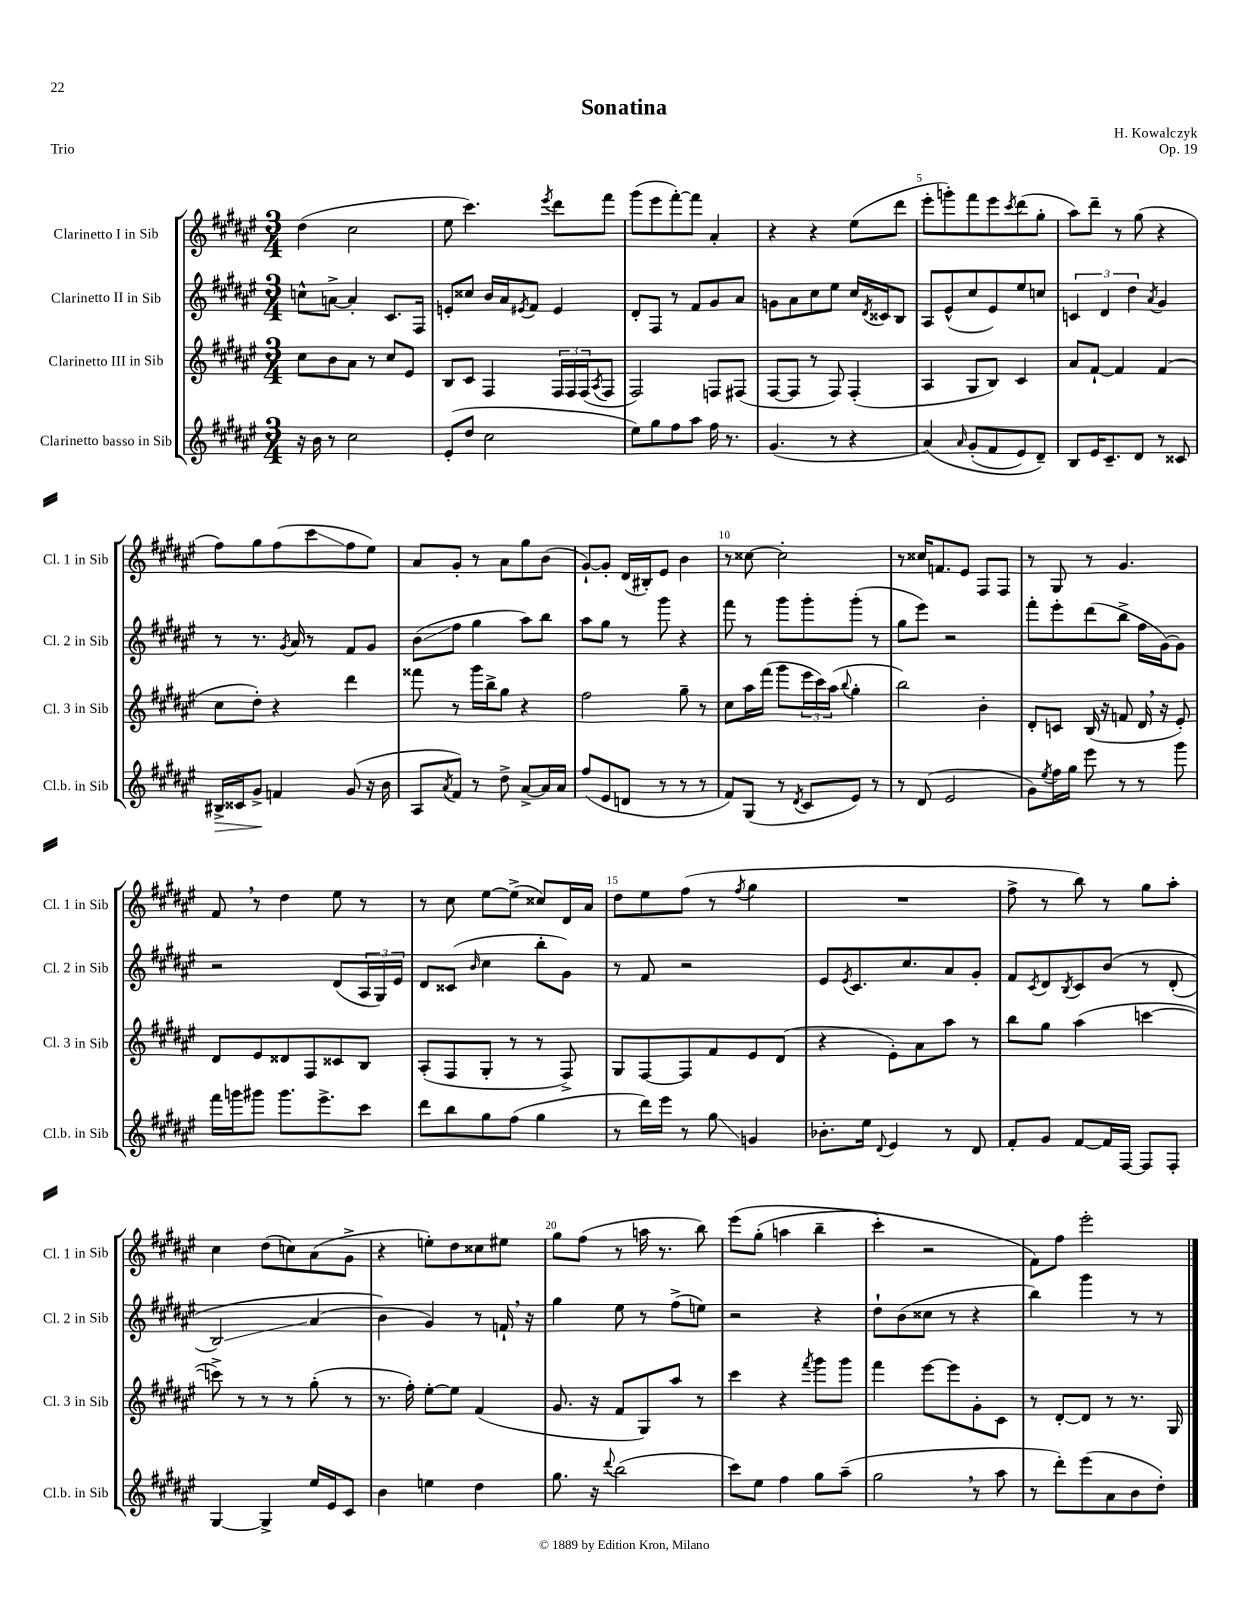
\header { title = "Sonatina" composer = "H. Kowalczyk" opus = "Op. 19" piece = "Trio" }
<<
\new StaffGroup <<
\new Staff = "s0" \with { instrumentName = "Clarinetto I in Sib" shortInstrumentName = "Cl. 1 in Sib" } {
    \clef treble \key fis \major \numericTimeSignature \time 3/4
    dis''4( cis''2 |
    eis''8 cis'''4.) \acciaccatura { eis'''8 } dis'''8 fis'''8 |
    gis'''8( eis'''8 fis'''8~-.) fis'''8 ais'4-. |
    r4 r4 eis''8( dis'''8 |
    eis'''8-. g'''8-.) fis'''8 eis'''8 \acciaccatura { cis'''8 } dis'''8( gis''8-. |
    ais''8) dis'''8-- r8 gis''8( r4 |
    fis''8) gis''8 fis''8( cis'''8\glissando fis''8 eis''8) |
    ais'8 gis'8-. r8 ais'8 gis''8 b'8( |
    gis'8~-!) gis'8-. dis'16( bis16-.) eis'8 b'4 |
    r8 cisis''8~ cisis''2-. |
    r8 cisis''16 f'8. eis'8 fis8 fis8 |
    r8 gis8 r8 gis'4. |
    fis'8 \breathe r8 dis''4 eis''8 r8 |
    r8 cis''8 eis''8~ eis''8->( cisis''8) dis'16 ais'16 |
    dis''8 eis''8 fis''8( r8 \acciaccatura { fis''8 } gis''4 |
    R2. |
    fis''8-> r8 b''8) r8 gis''8 ais''8-. |
    cis''4 dis''8( c''8) ais'8( gis'8-> |
    r4 e''8-.) dis''8 cisis''8 eis''8 |
    gis''8 fis''8( r8 a''16 r8. b''8) |
    eis'''8\( gis''8-.( a''4 b''4-- |
    cis'''4-.) r2 |
    fis'8\) fis''8 eis'''2-. \bar "|." |
}
\new Staff = "s1" \with { instrumentName = "Clarinetto II in Sib" shortInstrumentName = "Cl. 2 in Sib" } {
    \clef treble \key fis \major \numericTimeSignature \time 3/4
    c''8-^ a'8~-> a'4-. cis'8. fis16 |
    e'8-. cisis''8 b'16 ais'16 \acciaccatura { eis'8 } fis'8 eis'4 |
    dis'8-. fis8 r8 fis'8 gis'8 ais'8 |
    g'8 ais'8 cis''8 eis''8 cis''16 \acciaccatura { dis'8 } cisis'16 b8 |
    ais8 eis'8-^( cis''8 eis'8) eis''8 c''8 |
    \tuplet 3/2 { c'4 dis'4 dis''4 } \acciaccatura { ais'8 } gis'4 |
    r8 r8. \acciaccatura { gis'8 } ais'16 r8 fis'8 gis'8 |
    b'8\glissando( fis''8 gis''4 ais''8) b''8 |
    ais''8 gis''8 r8 gis'''8 r4 |
    fis'''8 r8 gis'''8 gis'''8-. gis'''8-.( r8 |
    gis''8 eis'''8) r2 |
    fis'''8-. eis'''8-. dis'''8( b''8-> fis''16 gis'16~) gis'8 |
    r2 dis'8( \tuplet 3/2 { ais16 gis16) eis'16 } |
    dis'8 cisis'8( \grace { b'16 } cis''4 b''8-. gis'8) |
    r8 fis'8 r2 |
    eis'8 \acciaccatura { eis'8 } cis'8. cis''8. ais'8 gis'8-. |
    fis'8 \acciaccatura { cis'8 } dis'8 \acciaccatura { b8 } cis'8 b'8\( r8 dis'8-.( |
    b2\glissando) ais'4( |
    b'4\) gis'4) r8 f'16-! \breathe r16 |
    gis''4 eis''8 r8 fis''8->( e''8) |
    r2 r4 |
    dis''8-! b'8( cisis''8 r8 r4 |
    b''4) gis'''4 r8 r8 \bar "|." |
}
\new Staff = "s2" \with { instrumentName = "Clarinetto III in Sib" shortInstrumentName = "Cl. 3 in Sib" } {
    \clef treble \key fis \major \numericTimeSignature \time 3/4
    cis''8 b'8 ais'8 r8 cis''8 eis'8 |
    b8 cis'8 fis4 \tuplet 3/2 { fis16 fis16 fis16( } \acciaccatura { ais8 } fis8 |
    fis2) f8 fis8( |
    fis8~ fis8 r8 fis8) fis4-.( |
    ais4 gis8 b8) cis'4 |
    ais'8 fis'8~-! fis'4 fis'4( |
    cis''8 dis''8-.) r4 dis'''4 |
    fisis'''8 r8 gis'''16 b''16-> gis''8 r4 |
    fis''2 gis''8-- r8 |
    cis''8 ais''16 fis'''16( gis'''8 \tuplet 3/2 { eis'''16 cis'''16) ais''16( } \appoggiatura { b''8 } gis''4-. |
    b''2) b'4-. |
    dis'8-. c'8 b16( r16 f'8 dis'16 \breathe r16 eis'8-.) |
    dis'8 eis'8 disis'8 fis8 cisis'8 b8 |
    ais8-.( fis8 gis8-. r8 r8 fis8->) |
    gis8 fis8~ fis8 fis'8 eis'8 dis'8( |
    r4 eis'8-.) ais'8 ais''8 r8 |
    b''8 gis''8 ais''4( c'''4~ |
    c'''8->) r8 r8 r8 gis''8-.( r8 |
    r8. fis''16-.) eis''8~-. eis''8 fis'4( |
    gis'8. r16 fis'8 gis8) ais''8 r8 |
    cis'''4 r4 \acciaccatura { fis'''8 } gis'''8 gis'''8 |
    fis'''4 eis'''8~ eis'''8 gis'8-. cis'8 |
    r8 dis'8~-. dis'8 r8 r8. gis16 \bar "|." |
}
\new Staff = "s3" \with { instrumentName = "Clarinetto basso in Sib" shortInstrumentName = "Cl.b. in Sib" } {
    \clef treble \key fis \major \numericTimeSignature \time 3/4
    r16 b'16 r8 cis''2 |
    eis'8-.( dis''8 cis''2 |
    eis''8) gis''8 fis''8 ais''8 fis''16 r8. |
    gis'4.( r8 r4 |
    ais'4)\( \grace { ais'16 } gis'8-.( fis'8 eis'8) dis'8--\) |
    b8 eis'16 cis'8.-- dis'8 r8 cisis'8 |
    bis16->\> cisis'16 gis'8->\! f'4 gis'8( r16 b'16 |
    ais8 \acciaccatura { ais'8 } fis'8) r8 dis''8-> ais'8~-> ais'16 ais'16 |
    fis''8( eis'8 d'8 r8 r8 r8 |
    fis'8) gis8( r8 \acciaccatura { dis'8 } cis'8 eis'8) r8 |
    r8 dis'8( eis'2 |
    gis'8) \acciaccatura { eis''8 } fis''16 gis''16 eis'''8 r8 r8 gis'''8 |
    fis'''16 g'''16 gis'''8 gis'''8. eis'''8.-> cis'''8 |
    dis'''8 b''8 gis''8 fis''8( gis''4 |
    r8 dis'''16) eis'''16 r8 gis''8\glissando g'4 |
    bes'8.-. eis''16 \appoggiatura { dis'8 } eis'4 r8 dis'8 |
    fis'8-. gis'8 fis'8~ fis'16 fis16~ fis8 fis8-. |
    gis4~ gis4-> eis''16 eis'16 cis'8 |
    b'4 e''4 dis''4 |
    gis''8. r16 \appoggiatura { dis'''8 } b''2( |
    cis'''8) eis''8 fis''4 gis''8 ais''8--( |
    gis''2 \breathe r8 ais''8 |
    r8 dis'''8-.) eis'''8( ais'8 b'8 dis''8-.) \bar "|." |
}
>>
>>
\layout { \context { \Score \override BarNumber.break-visibility = ##(#f #t #t) barNumberVisibility = #(every-nth-bar-number-visible 5) } }
